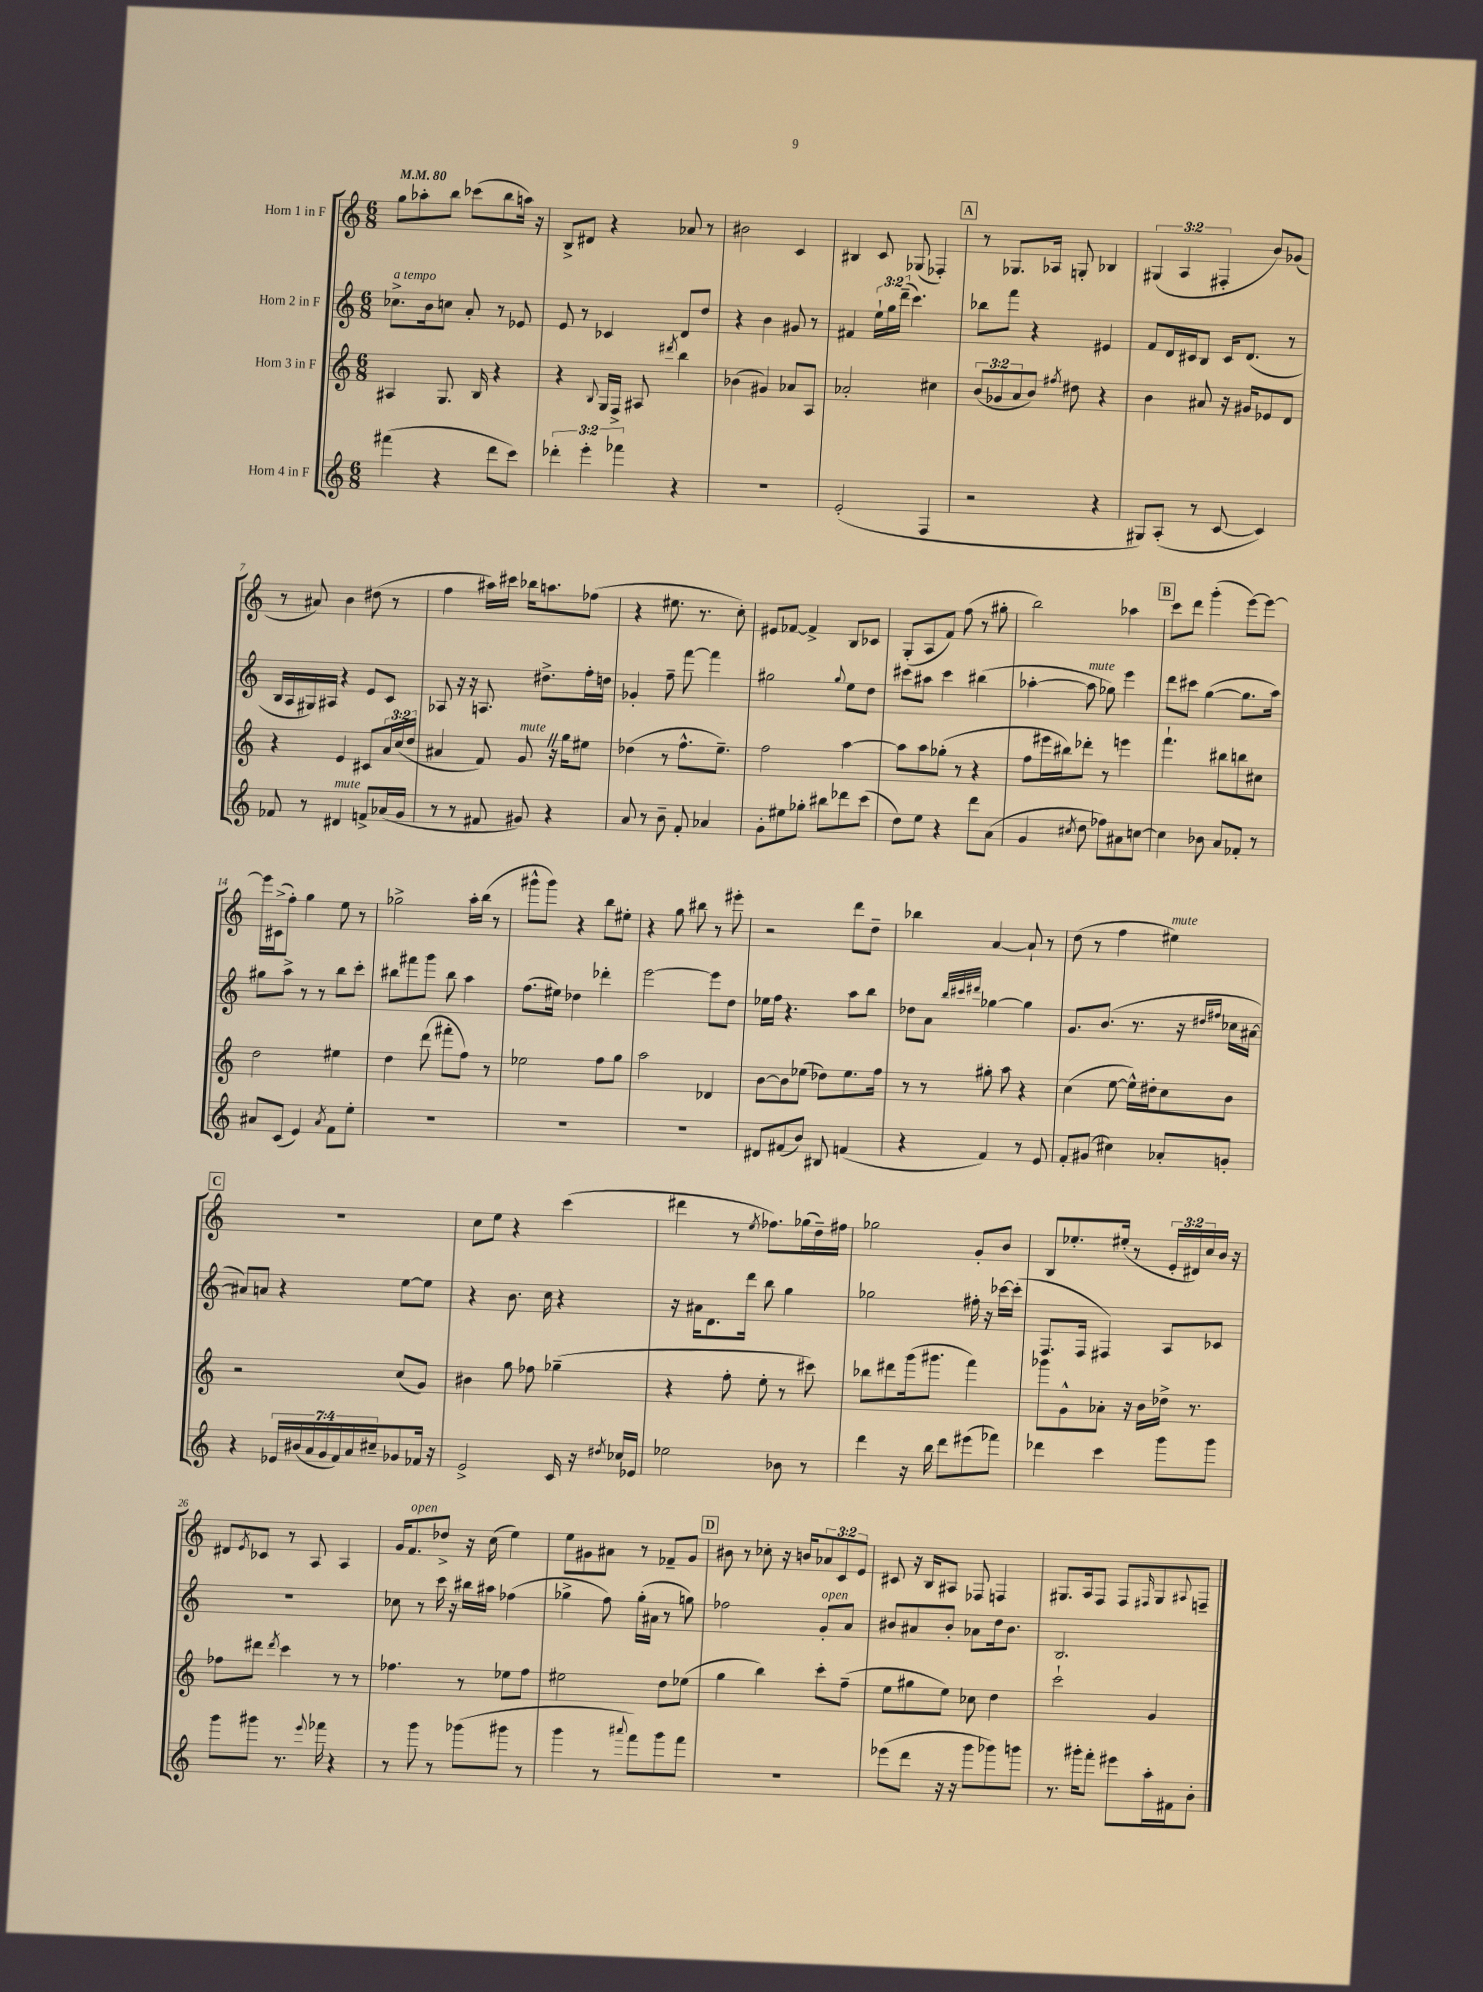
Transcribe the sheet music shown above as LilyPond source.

<<
\new StaffGroup <<
\new Staff = "s0" \with { instrumentName = "Horn 1 in F" } {
    \clef treble \key c \major \numericTimeSignature \time 6/8 \override Staff.TupletNumber.text = #tuplet-number::calc-fraction-text \tempo 4 = 80
    g''8 aes''8-. b''8 ces'''8( b''8 a''16) r16 |
    b8-> dis'8 r4 aes'8 r8 |
    bis'2 c'4 |
    bis4 c'8 ges8( fes4-.) |
    \mark \markup { \box "A" } r8 ges8. aes16 g8-. bes4 |
    \tuplet 3/2 { gis4( a4 fis4-. } b'8) ges'8( |
    r8 ais'8) b'4 dis''8( r8 |
    f''4 ais''16) cis'''16 bes''16 a''8. fes''8( |
    r4 eis''8. r8. c''8-.) |
    eis'8 fes'8~ fes'4-> b8 ces'8 |
    g8-.( a8 f'8) f''8( r8 gis''8-. |
    b''2) aes''4 |
    \mark \markup { \box "B" } c'''8 d'''8 g'''4-.( e'''8~) e'''8~ |
    e'''16 cis'16->( f''8-.) g''4 e''8 r8 |
    ges''2-> a''16-. b''16( r8 |
    gis'''8-^ gis'''8) r4 b''8 eis''8-. |
    r4 g''8 bis''8 r8 eis'''8-. |
    r2 d'''8 d''8-- |
    bes''4 a'4~ a'8-! r8 |
    d''8( r8 f''4 eis''4^\markup { \italic "mute" }) |
    \mark \markup { \box "C" } R2. |
    c''8 e''8 r4 c'''4( |
    dis'''4 r8 \acciaccatura { e''8 } fes''8.) ges''16( d''16--) fis''16 |
    ges''2 g'8-. b'8 |
    b8 ees''8.-. eis''16-.( r8 \tuplet 3/2 { e'16-. dis'16) c''16 } b'16 r16 |
    dis'8 \acciaccatura { e'8 } ces'8 r8 a8 a4 |
    g'16 f'8.^\markup { \italic "open" } des''8-> r16 c''16( e''4) |
    e''8 gis'8 ais'8 r8 fes'8-- gis'8 |
    \mark \markup { \box "D" } bis'8 r8 ces''8-. r16 b'16 \tuplet 3/2 { aes'8 c'8 e'8 } |
    cis'8 r16 b16 ais8 fes8 f4 |
    gis8. a16 f8 f8 \grace { fis16 } gis8 \appoggiatura { ais8 } f8-- \bar "|." |
}
\new Staff = "s1" \with { instrumentName = "Horn 2 in F" } {
    \clef treble \key c \major \numericTimeSignature \time 6/8 \override Staff.TupletNumber.text = #tuplet-number::calc-fraction-text
    ces''8.->^\markup { \italic "a tempo" } b'16 c''8 a'8-. r8 ees'8 |
    e'8 r8 ces'4 d'8 d''8 |
    r4 b'4 gis'8 r8 |
    fis'4 \tuplet 3/2 { e''16-! g''16 d'''16--( } c'''4.) |
    \mark \markup { \box "A" } bes''8 f'''8 r4 eis'4 |
    f'8 d'16 cis'16 b8 cis'16 d'8.( r8 |
    b16 a16 gis16) ais16 r4 e'8 c'8 |
    aes8 r16 r16 a8. dis''8.-> f''16-. d''16 |
    ges'4-. f''8-- f'''8~ f'''4 |
    gis''2 \appoggiatura { gis''8 } e''8 d''8 |
    cis'''8 ais''8 cis'''4 bis''4( |
    aes''4~-. aes''8^\markup { \italic "mute" } ges''8) e'''4 |
    \mark \markup { \box "B" } d'''8 cis'''8 g''4~( g''8. a''16) |
    gis''8 a''8-> r8 r8 b''8 c'''8-. |
    bis''8 fis'''8 g'''8 bis''8 a''4 |
    f''8.( eis''16) des''4 des'''4-. |
    e'''2~ e'''8 d''8 |
    ees''16 f''16 r4. a''8 b''8 |
    des''8 a'8 \grace { b''32 cis'''32 dis'''32 } ges''4~ ges''4 |
    g'8. b'8.( r8. r16 \grace { dis''16 fis''16 } ces''16 ais'16~ |
    \mark \markup { \box "C" } ais'8) a'8 r4 e''8~ e''8 |
    r4 b'8. c''16 r4 |
    r16 ais'16 d'8. d'''16 b''8 g''4 |
    ges''2 fis''16-. r16 ces'''16~ ces'''16-.( |
    f8. f16 fis4) a8 ces'8 |
    R2. |
    ces''8 r8 c'''16 r16 bis''16 ais''16 fes''4( |
    ges''4-> f''8) ges''16-.( ais'16 r8 g''8) |
    \mark \markup { \box "D" } fes''2 g'8-.^\markup { \italic "open" } a'8 |
    bis'8 ais'8 bis'8-. aes'8 d''16 bis'8. |
    b2. \bar "|." |
}
\new Staff = "s2" \with { instrumentName = "Horn 3 in F" } {
    \clef treble \key c \major \numericTimeSignature \time 6/8 \override Staff.TupletNumber.text = #tuplet-number::calc-fraction-text
    ais4 g8. b16 r4 |
    r4 \appoggiatura { b8 } g16 f16-> ais8 \acciaccatura { dis'''8 } b''4 |
    bes'4( gis'4) aes'8 a8 |
    aes'2-. cis''4 |
    \mark \markup { \box "A" } \tuplet 3/2 { b'8( ges'8 a'8 } b'8) \acciaccatura { fis''8 } dis''8 r4 |
    b'4 ais'8 r16 gis'16 ees'8 d'8 |
    r4 e'4 cis'8 \tuplet 3/2 { a'16 c''16( d''16 } |
    ais'4 f'8) g'8^\markup { \italic "mute" } \once \override BreathingSign.text = \markup { \musicglyph "scripts.caesura.straight" } \breathe r16 g''16 eis''8 |
    des''4( r8 f''8.-^ e''8.--) |
    f''2 a''4~ |
    a''8 a''8 ges''8-.( r8 r4 |
    f''8 eis'''16 bis''16) des'''8-. r8 e'''4 |
    \mark \markup { \box "B" } f'''4.-! bis''8 b''8 cis''8 |
    d''2 eis''4 |
    d''4 d'''8( fis'''8-. f''8) r8 |
    ees''2 f''8 g''8 |
    a''2 des'4 |
    b'8~ b'8 ees''8( des''8) ees''8. f''16 |
    r8 r8 gis''8-. a''8 r4 |
    c''4( e''8~ e''16-^) dis''16-. c''8 b'8 |
    \mark \markup { \box "C" } r2 c''8( g'8) |
    bis'4 g''8 fes''8 ges''4--( |
    r4 f''8-. e''8-. r8 cis'''8) |
    bes''8 dis'''8 g'''16( gis'''8. f'''4) |
    ges'''8 g'8-^ aes'8-. r16 b'16 des''16-> r8. |
    fes''8 dis'''8 \acciaccatura { dis'''8 } c'''4 r8 r8 |
    fes''4. r8 ees''8 fes''8 |
    eis''2 d''8 ees''8( |
    \mark \markup { \box "D" } g''4 b''4) c'''8-. f''8--( |
    e''8 gis''8 e''8) ces''8 d''4 |
    c'''2-! g'4 \bar "|." |
}
\new Staff = "s3" \with { instrumentName = "Horn 4 in F" } {
    \clef treble \key c \major \numericTimeSignature \time 6/8 \override Staff.TupletNumber.text = #tuplet-number::calc-fraction-text
    fis'''4( r4 d'''8 c'''8) |
    \tuplet 3/2 { des'''4-. e'''4-. fes'''4 } r4 |
    R2. |
    e'2-.( f4 |
    \mark \markup { \box "A" } r2 r4 |
    gis8) a8-.( r8 c'8~ c'4) |
    fes'8 r8 dis'4^\markup { \italic "mute" } f'8-> aes'16( g'16 |
    r8 r8 fis'8 gis'8) r4 |
    a'8 r8 b'8-- f'8-. aes'4 |
    g'8-. eis''8 ges''8-. bis''8 des'''8 c'''8( |
    d''8) e''8 r4 d'''8 a'8( |
    g'4 \acciaccatura { cis''8 } d''8 fes''8) ais'8 c''8~ |
    \mark \markup { \box "B" } c''4 bes'8 a'8 fes'8-. r8 |
    ais'8 c'8( e'4) \acciaccatura { ais'8 } f'8 e''8-. |
    R2. |
    R2. |
    R2. |
    dis'8 fis'8( b'8) bis8 f'4( |
    r4 f'4) r8 e'8 |
    f'8-. gis'8( cis''4) aes'8-. g'8-. |
    \mark \markup { \box "C" } r4 \tuplet 7/4 { ees'16 bis'16( a'16 g'16 f'16) a'16 cis''16-- } ges'8 fes'16 r16 |
    e'2-> c'16 r16 \acciaccatura { dis''8 } ces''16 ees'16 |
    ees''2 bes'8 r8 |
    d'''4 r16 b''16 d'''8 eis'''8( fes'''8) |
    des'''4 c'''4 g'''8 g'''8 |
    g'''8 gis'''8 r8. \appoggiatura { e'''8 } fes'''16 r4 |
    r8 g'''8 r8 ges'''8( gis'''8 r8 |
    g'''4 r8 \appoggiatura { ais'''8 } f'''8) g'''8 f'''8 |
    \mark \markup { \box "D" } R2. |
    ees'''8( d'''8 r16 r16 g'''8 ges'''8) g'''8 |
    r8. gis'''16-. f'''8-. eis'''8 a''16-. fis'16 b'8-. \bar "|." |
}
>>
>>
